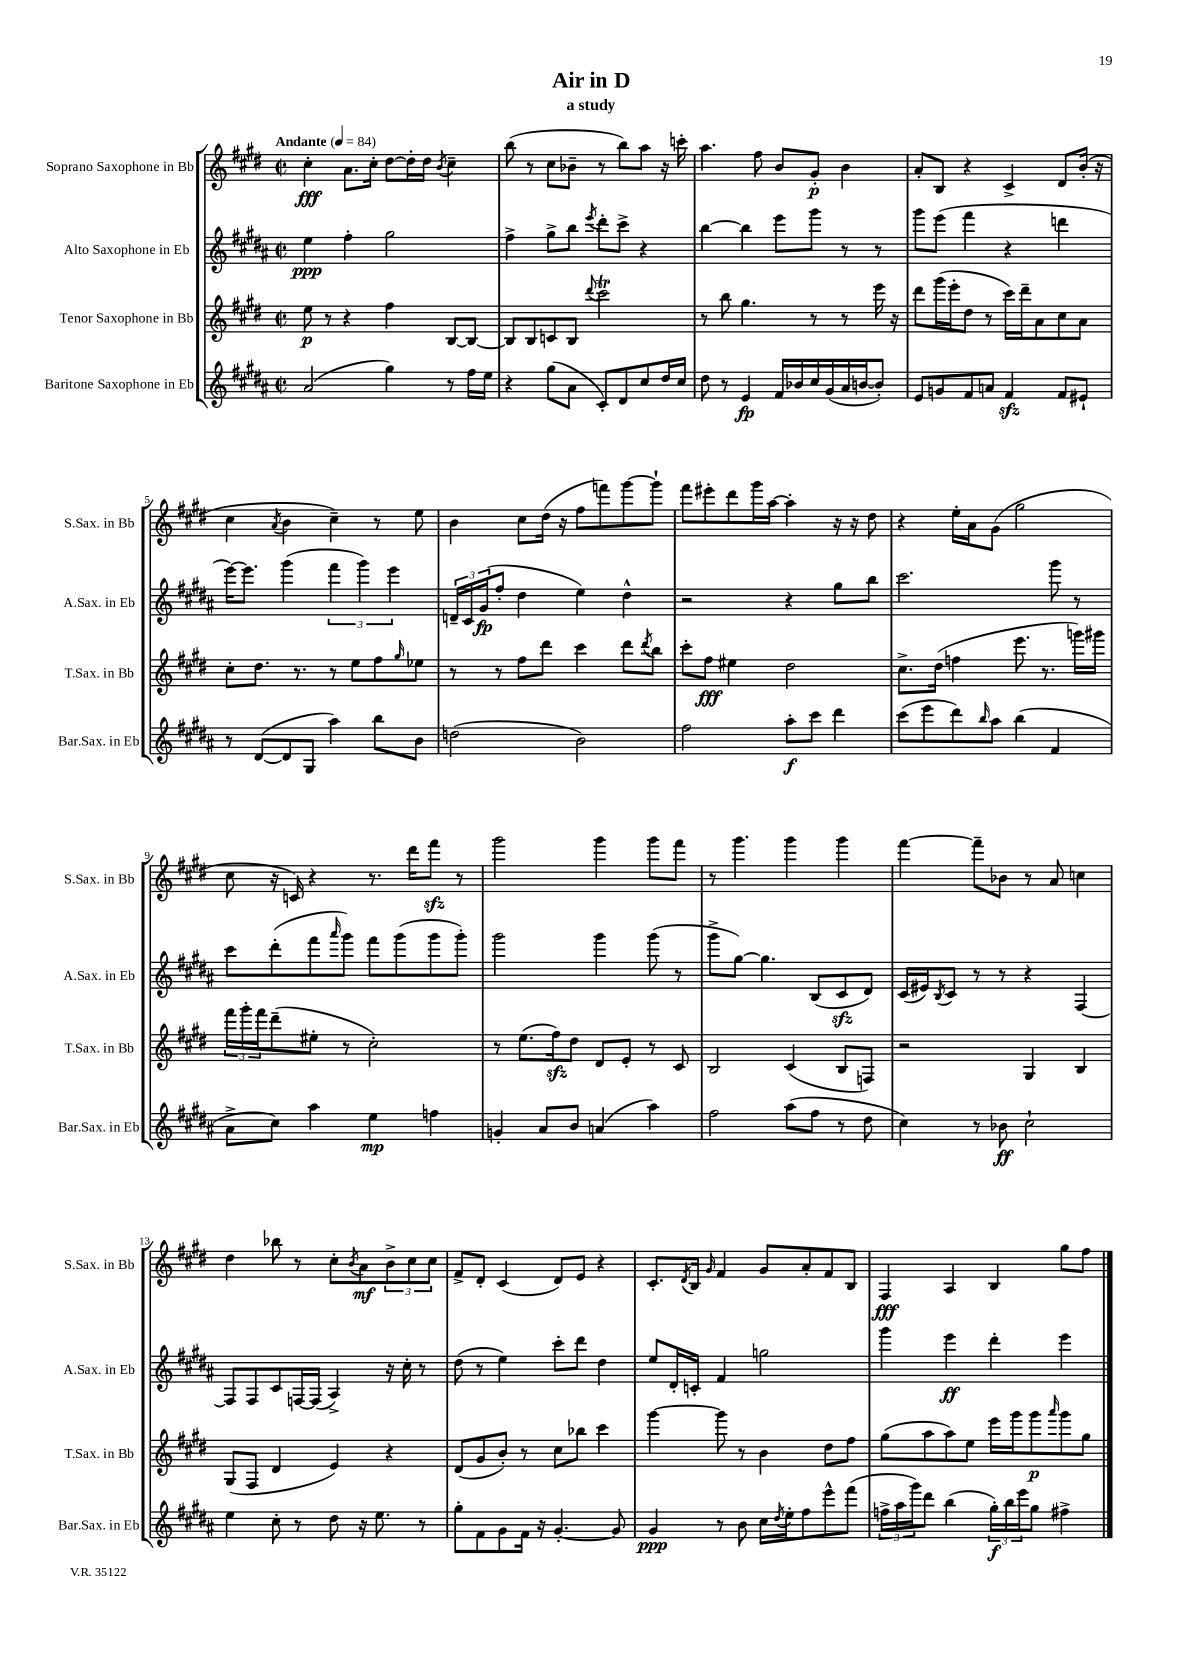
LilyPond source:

\header { title = "Air in D" subtitle = "a study" }
<<
\new StaffGroup <<
\new Staff = "s0" \with { instrumentName = "Soprano Saxophone in Bb" shortInstrumentName = "S.Sax. in Bb" } {
    \clef treble \key e \major \defaultTimeSignature \time 2/2 \tempo "Andante" 4 = 84
    cis''4-.\fff a'8. cis''16-. dis''8~ dis''16-. dis''16 \acciaccatura { b'8 } cis''4-- |
    b''8( r8 cis''8 bes'8-- r8 b''8) a''8 r16 c'''16-. |
    a''4. fis''8 b'8 gis'8-.\p b'4 |
    a'8-. b8 r4 cis'4-> dis'8 b'16-.( r16 |
    cis''4 \acciaccatura { a'8 } b'4 cis''4--) r8 e''8 |
    b'4 cis''8 dis''16( r16 fis''8 f'''8) gis'''8~ gis'''8-! |
    fis'''8 eis'''8-. dis'''8 gis'''16 a''16~ a''4-. r16 r16 dis''8 |
    r4 e''16-. a'16 gis'8( gis''2 |
    cis''8 r16 c'16) r4 r8. dis'''16 fis'''8\sfz r8 |
    gis'''2 gis'''4 gis'''8 fis'''8 |
    r8 gis'''4. gis'''4 gis'''4 |
    fis'''4~ fis'''8-- bes'8 r8 a'8 c''4 |
    dis''4 bes''8 r8 cis''8-. \acciaccatura { b'8 } a'8\mf \tuplet 3/2 { b'8-> cis''8 cis''8 } |
    fis'8-> dis'8-. cis'4( dis'8) e'8 r4 |
    cis'8.-. \acciaccatura { dis'8 } b16 \grace { gis'16 } fis'4 gis'8 a'8-. fis'8 b8 |
    fis4\fff a4 b4 gis''8 fis''8 \bar "|." |
}
\new Staff = "s1" \with { instrumentName = "Alto Saxophone in Eb" shortInstrumentName = "A.Sax. in Eb" } {
    \clef treble \key b \major \defaultTimeSignature \time 2/2
    e''4\ppp fis''4-. gis''2 |
    fis''4-> gis''8-> b''8 \acciaccatura { e'''8 } dis'''8-. cis'''8-> r4 |
    b''4~ b''4 e'''8 gis'''8 r8 r8 |
    gis'''8 e'''8( fis'''4 r4 d'''4 |
    e'''16~) e'''8. gis'''4( \tuplet 3/2 { fis'''4 gis'''4) e'''4 } |
    \tuplet 3/2 { d'16-- cis'16 gis'16\fp( } fis''8-. dis''4 e''4) dis''4-^ |
    r2 r4 gis''8 b''8 |
    cis'''2. gis'''8 r8 |
    cis'''8 dis'''8-.( fis'''8 \grace { ais'''16 } gis'''8) fis'''8 gis'''8( gis'''8 gis'''8-.) |
    gis'''2 gis'''4 gis'''8( r8 |
    gis'''8-> gis''8~) gis''4. b8( cis'8\sfz dis'8) |
    cis'16( eis'16) \acciaccatura { b8 } cis'8 r8 r8 r4 fis4~ |
    fis8 fis8 cis'8 f16~ f16( ais4->) r16 cis''16-. r8 |
    dis''8( r8 e''4) cis'''8-. dis'''8 dis''4 |
    e''8 dis'16-. c'16-. fis'4 g''2 |
    gis'''4 e'''4\ff dis'''4-. e'''4 \bar "|." |
}
\new Staff = "s2" \with { instrumentName = "Tenor Saxophone in Bb" shortInstrumentName = "T.Sax. in Bb" } {
    \clef treble \key e \major \defaultTimeSignature \time 2/2
    e''8\p r8 r4 fis''4 b8~ b8~ |
    b8 b8 c'8 b8 \appoggiatura { dis'''8 } cis'''2\trill |
    r8 b''8 gis''4. r8 r8 e'''16 r16 |
    dis'''8 gis'''16( e'''16-. dis''8 r8 cis'''16) dis'''16-- a'8 cis''8 a'8 |
    cis''8-. dis''8. r8. r8 e''8 fis''8 \grace { gis''16 } ees''8 |
    r8 r8 fis''8 dis'''8 cis'''4 dis'''8 \acciaccatura { dis'''8 } b''8 |
    cis'''8-. fis''8\fff eis''4 dis''2 |
    cis''8.-> dis''16( f''4 e'''8. r8. g'''16) gis'''16 |
    \tuplet 3/2 { fis'''16 gis'''16-. fis'''16 } dis'''8--( eis''8-. r8 cis''2-.) |
    r8 e''8.( fis''16\sfz) dis''8 dis'8 e'8-. r8 cis'8 |
    b2 cis'4( b8 f8) |
    r2 gis4 b4 |
    gis8( fis8 dis'4 e'4) r4 |
    dis'8( gis'8 b'8-.) r8 cis''8 bes''8 cis'''4 |
    gis'''4~ gis'''8 r8 b'4 dis''8 fis''8 |
    gis''8( a''8 a''8) e''8 e'''16 gis'''16 gis'''8\p \grace { a'''16 } gis'''8 gis''8 \bar "|." |
}
\new Staff = "s3" \with { instrumentName = "Baritone Saxophone in Eb" shortInstrumentName = "Bar.Sax. in Eb" } {
    \clef treble \key b \major \defaultTimeSignature \time 2/2
    ais'2( gis''4) r8 fis''16 e''16 |
    r4 gis''8( ais'8 cis'8-.) dis'8 cis''8 dis''16 cis''16 |
    dis''8 r8 e'4\fp fis'16 bes'16 cis''16 gis'16( ais'16 b'16~ b'8-.) |
    e'8 g'8 fis'8 a'8 fis'4\sfz fis'8 eis'8-! |
    r8 dis'8~( dis'8 gis8 ais''4) b''8 b'8 |
    d''2( b'2) |
    fis''2 ais''8-.\f cis'''8 dis'''4 |
    cis'''8( e'''8 dis'''8) \grace { b''16 } ais''8 b''4( fis'4 |
    ais'8-> cis''8) ais''4 e''4\mp f''4 |
    g'4-. ais'8 b'8 a'4( ais''4) |
    fis''2 ais''8( fis''8 r8 dis''8 |
    cis''4) r8 bes'8\ff cis''2-! |
    e''4 cis''8-. r8 dis''8 r16 e''8. r8 |
    gis''8-. fis'8 gis'8 fis'16 r16 gis'4.~-. gis'8 |
    gis'4\ppp r8 b'8 cis''16 \acciaccatura { dis''8 } e''16-. fis''8 e'''8-^ fis'''8( |
    \tuplet 3/2 { f''16-> ais''16 gis'''16) } dis'''8 b''4( \tuplet 3/2 { gis''16-.\f) b''16 e'''16 } gis''8 fis''4-> \bar "|." |
}
>>
>>
